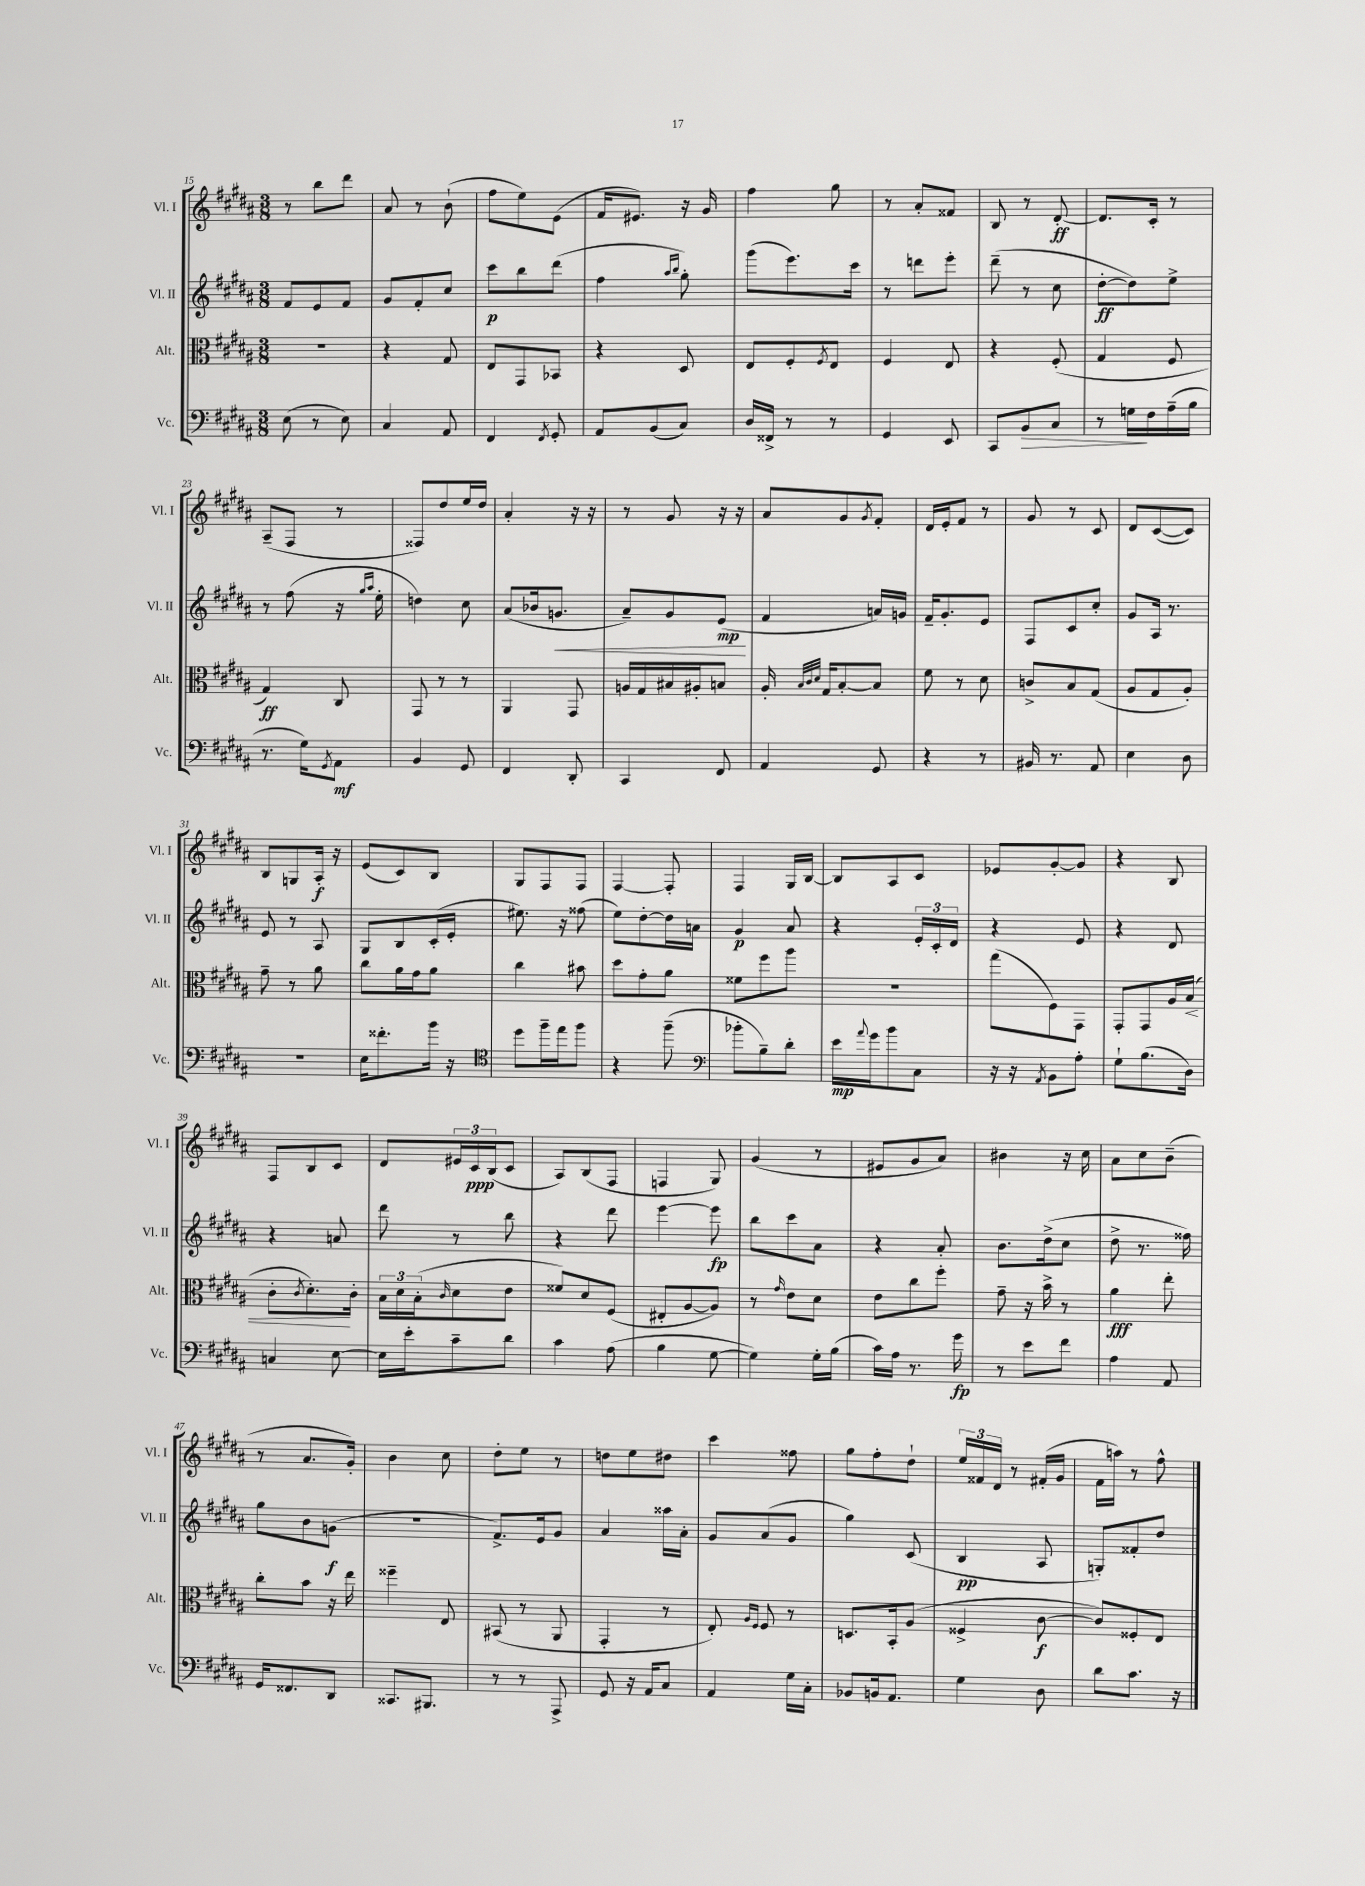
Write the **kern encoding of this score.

**kern	**kern	**kern	**kern
*staff4	*staff3	*staff2	*staff1
*clefF4	*clefC3	*clefG2	*clefG2
*k[f#c#g#d#a#]	*k[f#c#g#d#a#]	*k[f#c#g#d#a#]	*k[f#c#g#d#a#]
*M3/8	*M3/8	*M3/8	*M3/8
(8E	4.r	8f#	8r
8r	.	8e	8bb
8E)	.	8f#	8ddd#
=	=	=	=
4C#	4r	8g#	8a#
.	.	8f#'	8r
8AA#	8G#	8cc#	(8b`
=	=	=	=
4FF#	8E	8ccc#	8ff#
.	8GG#	8bb	8ee)
8qFF#	.	.	.
8GG#'	8BB-	(8ddd#	(8e
=	=	=	=
8AA#	4r	4ff#	16f#
.	.	.	8.e#)
(8BB	.	.	.
.	.	16qqaa#	.
.	.	16qqbb	.
8C#)	8D#	8gg#')	16r
.	.	.	16g#
=	=	=	=
16D#	8E	(8ggg#	4ff#
16FF##^	.	.	.
8r	8F#'	8.eee)	.
.	8qF#	.	.
8r	8E	.	8gg#
.	.	16ccc#	.
=	=	=	=
4GG#	4F#	8r	8r
.	.	8ddd	8a#'
8EE	8E	8eee'	8f##
=	=	=	=
8CC#	4r	(8ddd#~	8B
8BB	.	8r	8r
8C#	(8F#'	8cc#	[8d#'
=	=	=	=
8r	4G#	[8dd#'	8.d#]
16G	.	8dd#])	.
16F#	.	.	16c#'
(16A#~	8F#	8ee^	8r
16B	.	.	.
=	=	=	=
8.r	4G#)	8r	(8A#~
.	.	(8ff#	8F#
16G#)	.	.	.
8qGG#	.	.	.
8AA#	8C#	16r	8r
.	.	16qqgg#	.
.	.	16qqaa#	.
.	.	16ee'	.
=	=	=	=
4BB	8GG#	4dd)	8F##)
.	8r	.	8dd#
8GG#	8r	8cc#	16ee
.	.	.	16dd#
=	=	=	=
4FF#	4AA#	(8a#	4a#'
.	.	16b-	.
.	.	8.g	.
8DD#'	8GG#	.	16r
.	.	.	16r
=	=	=	=
4CC#	16A	8a#~)	8r
.	16G#	.	.
.	16B#	8g#	8g#
.	16A#'	.	.
8FF#	8B	(8e	16r
.	.	.	16r
=	=	=	=
4AA#	16A#'	4f#	8a#
.	32qqB	.	.
.	32qqc#	.	.
.	32qqd#	.	.
.	16G#	.	.
.	[8B'	.	8g#
.	.	.	8qg#
8GG#	8B]	16a)	8f#'
.	.	16g	.
=	=	=	=
4r	8f#	16f#~	16d#
.	.	8.g#'	16e'
.	8r	.	8f#
8r	8d#	8e	8r
=	=	=	=
16BB#	8c^	8F#	8g#
8.r	.	.	.
.	8B	8c#	8r
8AA#	(8G#	8cc#'	8c#
=	=	=	=
4E	8A#	8g#	8d#
.	8G#	16A#	([8c#
.	.	8.r	.
8D#	8A#')	.	8c#])
=	=	=	=
4.r	8g#~	8e	8B
.	8r	8r	8G
.	8a#	8A#	16A#'
.	.	.	16r
=	=	=	=
16E	8cc#	8G#	(8e
8.f##'	.	.	.
.	16a#	8B	8c#)
.	16g#	.	.
16b	8a#	(16c#'	8B
16r	.	16e'	.
=	=	=	=
*clefC4	*	*	*
8dd#	4cc#	8.ee#)	8G#
16ff#~	.	.	8F#
16ee	.	16r	.
8ff#	8b#	(8ff##	8F#
=	=	=	=
4r	8dd#	8ee)	[4F#
.	8g#'	[8dd#'	.
(8ff#~	8a#	16dd#]	8F#']
.	.	16a	.
=	=	=	=
*clefF4	*	*	*
8b-'	8f##	4g#	4F#
8B~)	8ff#	.	.
8d#'	8aa#	8a#	16G#
.	.	.	[16B
=	=	=	=
16e	4.r	4r	8B]
8qqa#	.	.	.
16g#	.	.	.
8b	.	.	8A#
8C#	.	24e'	8c#
.	.	24c#'	.
.	.	24d#	.
=	=	=	=
16r	(8gg#	4r	8e-
16r	.	.	.
8qAA#	.	.	.
8BB	8F#)	.	[8g#'
8A#'	8GG#	8e	8g#]
=	=	=	=
8G#`	8GG#'	4r	4r
(8.B	8GG#	.	.
.	16A#	8d#	8B
16D#)	(16B	.	.
=	=	=	=
4C	8c#'	4r	8F#
.	8qc#	.	.
.	8.d#')	.	8B
[8E	.	8a	8c#
.	16c#'	.	.
=	=	=	=
16E]	24B	8ddd#	8d#
.	24d#	.	.
16e'	.	.	.
.	(24B'	.	.
.	16qqc#	.	.
8c#~	8d#	8r	24e#
.	.	.	24c#
.	.	.	(24B
8d#	8e	8bb	8c#
=	=	=	=
4c#	8f##)	4r	8A#)
.	8d#	.	(8B
(8A#	(8F#	8ddd#	8F#
=	=	=	=
4B	8E#'	[4eee	4F
.	[8A#	.	.
[8G#	8A#])	8eee]	8G#)
=	=	=	=
4G#])	8r	8bb	(4g#
.	16qqg#	.	.
.	8e	8ccc#	.
16G#'	8d#	8a#	8r
(16B	.	.	.
=	=	=	=
16c#)	8e	4r	8e#
16A#	.	.	.
8.r	8cc#	.	8g#
.	8ff#'	8a#'	8a#)
16g#	.	.	.
=	=	=	=
8r	8g#~	8.b	4b#
8e	16r	.	.
.	16b^	(16dd#^	.
8f#	8r	8cc#	16r
.	.	.	16cc#
=	=	=	=
4A#	4a#	8dd#^	8a#
.	.	8.r	8cc#
8AA#	8ee'	.	(8b~
.	.	16ff##)	.
=	=	=	=
16GG#	8cc#'	8gg#	8r
8.FF##	.	.	.
.	8b	8b	8.a#
8DD#	16r	(8g	.
.	16ee	.	16g#')
=	=	=	=
8.CC##	4ff##~	4.r	4b
8.BBB#	.	.	.
.	8E	.	8cc#
=	=	=	=
8r	(8BB#	8.f#^)	8dd#'
8r	8r	.	8ee
.	.	16e	.
8AAA#^	8AA#	8g#	8r
=	=	=	=
8GG#	4GG#'	4a#	8dd
16r	.	.	8ee
16AA#	.	.	.
8C#	8r	16aa##	8dd#
.	.	16a#'	.
=	=	=	=
4AA#	8E')	8g#	4ccc#
.	16qqA#	.	.
.	16qqF#	.	.
.	8F#	(8a#	.
16G#	8r	8g#	8ff##
16C#'	.	.	.
=	=	=	=
8BB-	8.D	4gg#)	8gg#
16BB	.	.	8ff#'
8.AA#	16BB'	.	.
.	(8A#	(8c#	8dd#`
=	=	=	=
4G#	4F##^	4B	24ee
.	.	.	24f##
.	.	.	24d#
.	.	.	8r
8D#	[8c#	8A#	(16f#'
.	.	.	16g#
=	=	=	=
8d#	8c#])	8G')	16f#
.	.	.	16aa)
8.c#	8F##'	8f##'	8r
.	8E	8dd#	8ff#^^
16r	.	.	.
==	==	==	==
*-	*-	*-	*-
